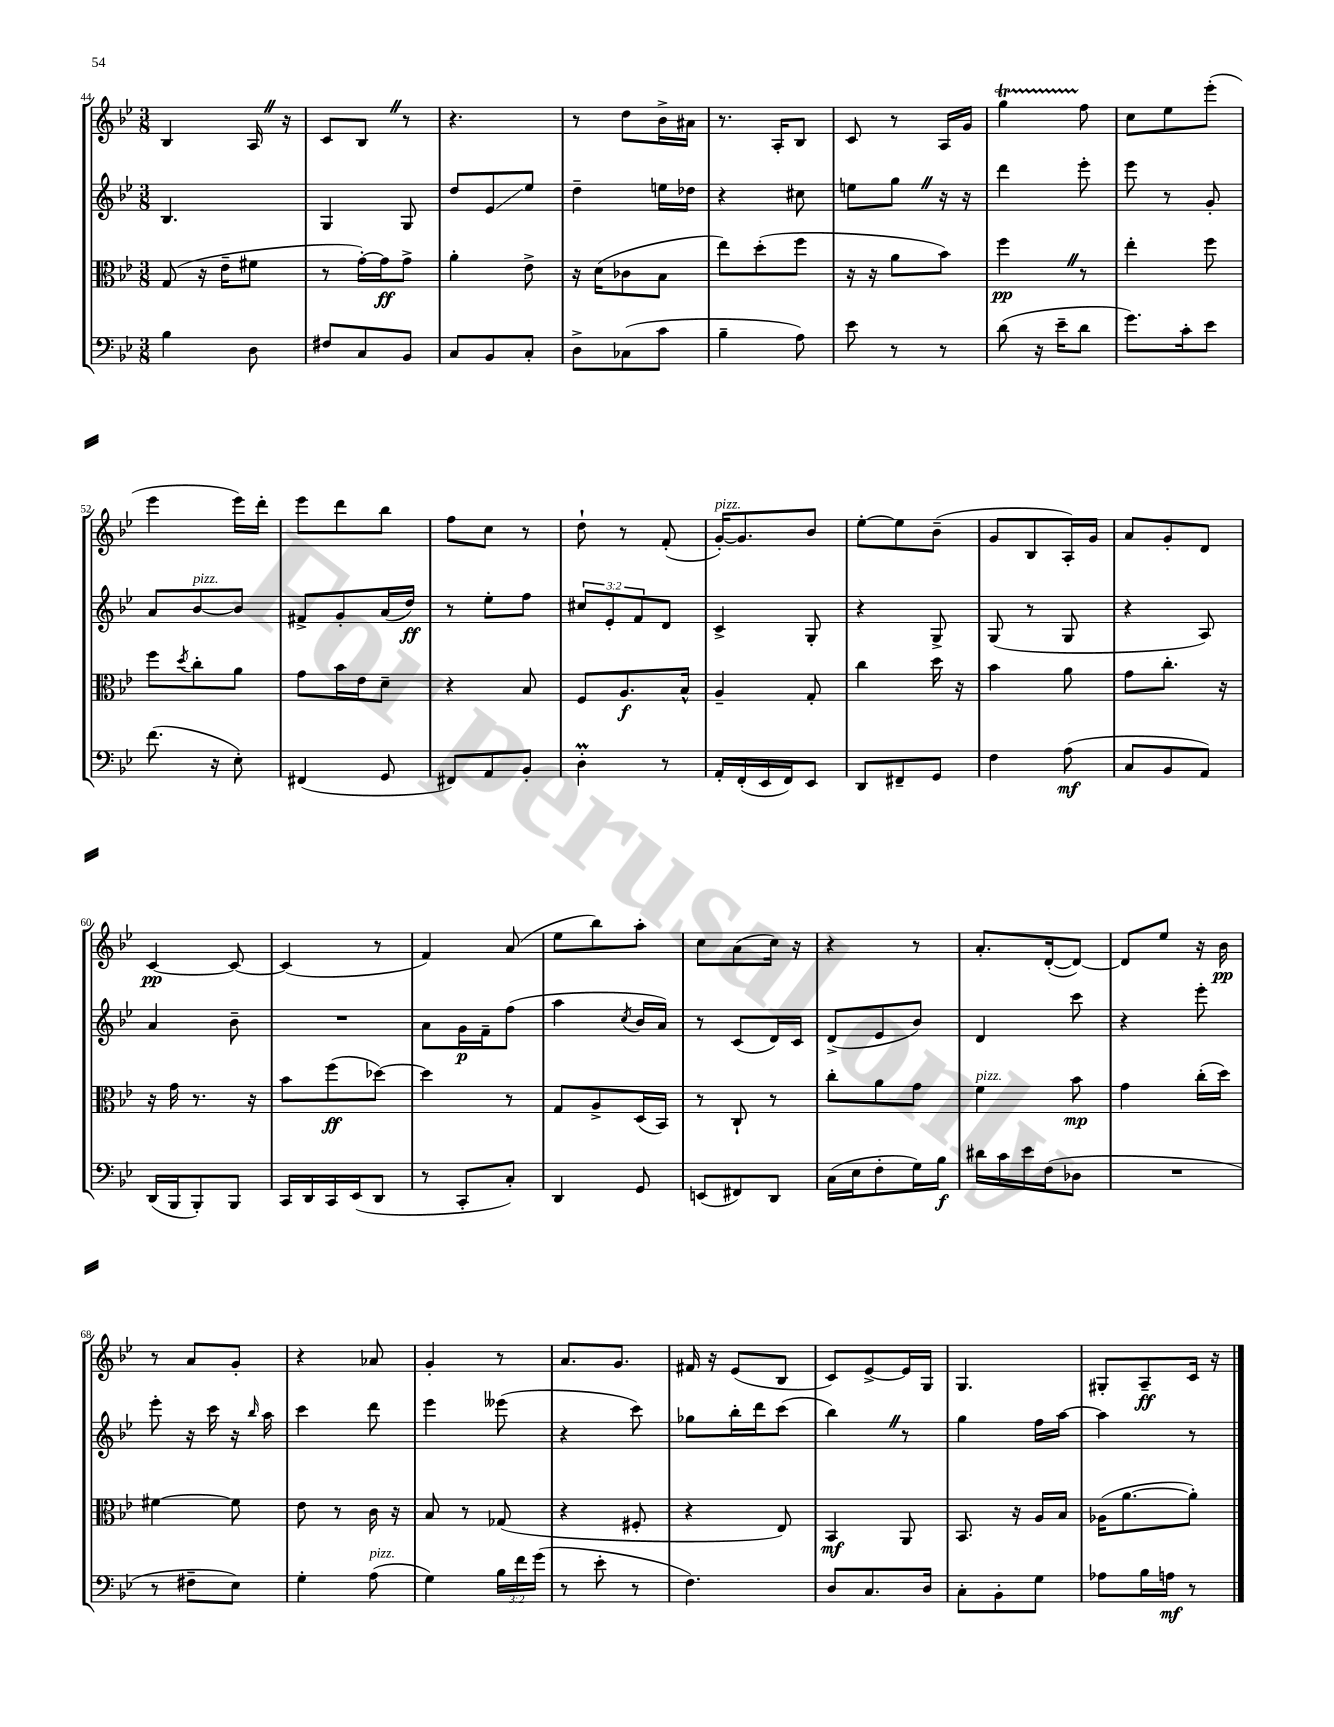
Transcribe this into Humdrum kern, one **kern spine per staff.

**kern	**kern	**kern	**kern
*staff4	*staff3	*staff2	*staff1
*clefF4	*clefC3	*clefG2	*clefG2
*k[b-e-]	*k[b-e-]	*k[b-e-]	*k[b-e-]
*M3/8	*M3/8	*M3/8	*M3/8
4B-	(8G	4.B-	4B-
.	16r	.	.
.	16e-~	.	.
8D	8f#	.	16A
.	.	.	16r
=	=	=	=
8F#	8r	4G	8c
8C	[16g')	.	8B-
.	16g]	.	.
8BB-	8g^	8G	8r
=	=	=	=
8C	4a'	8dd	4.r
8BB-	.	8e-	.
8C'	8e-^	8ee-	.
=	=	=	=
8D^	16r	4dd~	8r
.	(16d	.	.
(8C-	8c-	.	8dd
8c	8B-	16ee	16b-^
.	.	16dd-	16a#
=	=	=	=
4B-~	8ee-)	4r	8.r
.	(8dd'	.	.
.	.	.	16A'
8A)	8ff	8cc#	8B-
=	=	=	=
8e-	16r	8ee	8c
.	16r	.	.
8r	8a	8gg	8r
8r	8b-)	16r	16A
.	.	16r	16g
=	=	=	=
(8d	4ff	4ddd	4gg
16r	.	.	.
16e-~	.	.	.
8d	8r	8eee-'	8ff
=	=	=	=
8.g)	4ee-'	8eee-	8cc
.	.	8r	8ee-
16c'	.	.	.
8e-	8ff	8g'	(8eee-'
=	=	=	=
(8.f	8ff	8a	4eee-
.	8qdd	.	.
.	8cc'	[8b-	.
16r	.	.	.
8E-')	8a	8b-]	16eee-)
.	.	.	16ddd'
=	=	=	=
(4FF#	8g	8f#^	8eee-
.	16b-	8g'	8ddd
.	16e-	.	.
8GG	8d~	(16a	8bb-
.	.	16dd)	.
=	=	=	=
8FF#)	4r	8r	8ff
8AA	.	8ee-'	8cc
8BB-'	8B-	8ff	8r
=	=	=	=
4D'	8F	12cc#	8dd`
.	.	12e-'	.
.	8.A	.	8r
.	.	12f	.
8r	.	8d	(8f'
.	16B-^^	.	.
=	=	=	=
16AA'	4A~	4c^	[16g')
(16FF'	.	.	8.g]
16EE-	.	.	.
16FF)	.	.	.
8EE-	8G'	8G'	8b-
=	=	=	=
8DD	4cc	4r	[8ee-'
8FF#~	.	.	8ee-]
8GG	16dd	8G^	(8b-~
.	16r	.	.
=	=	=	=
4F	4b-	(8G	8g
.	.	8r	8B-
(8A	8a	8G	16A')
.	.	.	16g
=	=	=	=
8C	8g	4r	8a
8BB-	8.cc'	.	8g'
8AA)	.	8A)	8d
.	16r	.	.
=	=	=	=
(16DD	16r	4a	[4c
16BBB-	16g	.	.
8BBB-')	8.r	.	.
8BBB-	.	8b-~	8c_
.	16r	.	.
=	=	=	=
16CC	8b-	4.r	(4c]
16DD	.	.	.
16CC	(8ff	.	.
(16EE-	.	.	.
8DD	[8dd-)	.	8r
=	=	=	=
8r	4dd-]	8a	4f)
8CC'	.	16g	.
.	.	16f~	.
8C')	8r	(8ff	(8a
=	=	=	=
4DD	8G	4aa	8ee-
.	8A^	.	8bb-)
.	.	8qcc	.
8GG	(16D	16b-	8aa'
.	16BB-)	16a)	.
=	=	=	=
(8EE	8r	8r	8cc
8FF#)	8C`	(8c	(8a
8DD	8r	16d)	16cc)
.	.	16c	16r
=	=	=	=
(16C	8cc'	(8d^	4r
16E-	.	.	.
8F'	8a	8e-	.
16G)	8g	8b-)	8r
16B-	.	.	.
=	=	=	=
16d#	4f	4d	8.a'
16c	.	.	.
16e-	.	.	.
(16F	.	.	([16d'
8D-	8b-	8ccc	8d_)
=	=	=	=
4.r	4g	4r	8d]
.	.	.	8ee-
.	(16cc'	8eee-'	16r
.	16dd)	.	16b-
=	=	=	=
8r	[4f#	8eee-'	8r
8F#~	.	16r	8a
.	.	16ccc	.
8E-)	8f#]	16r	8g'
.	.	16qqbb-	.
.	.	16aa	.
=	=	=	=
4G'	8e-	4ccc	4r
.	8r	.	.
(8A	16c	8ddd	8a-
.	16r	.	.
=	=	=	=
4G)	8B-	4eee-	4g'
.	8r	.	.
24B-	(8G-	(8eee--	8r
24f	.	.	.
(24g	.	.	.
=	=	=	=
8r	4r	4r	8.a
8e-'	.	.	.
.	.	.	8.g
8r	8F#'	8ccc)	.
=	=	=	=
4.F)	4r	8gg-	16f#
.	.	.	16r
.	.	16bb-'	(8e-
.	.	16ddd	.
.	8E-)	(8ccc	8B-
=	=	=	=
8D	4BB-	4bb-)	8c)
8.C	.	.	[8e-^
.	8AA	8r	16e-]
16D	.	.	16G
=	=	=	=
8C'	8.BB-	4gg	4.G
8BB-'	.	.	.
.	16r	.	.
8G	16A	16ff	.
.	16B-	[16aa	.
=	=	=	=
8A-	(16A-	4aa]	8G#'
.	[8.a	.	.
16B-	.	.	8A~
16A	.	.	.
8r	8a'])	8r	16c
.	.	.	16r
==	==	==	==
*-	*-	*-	*-
